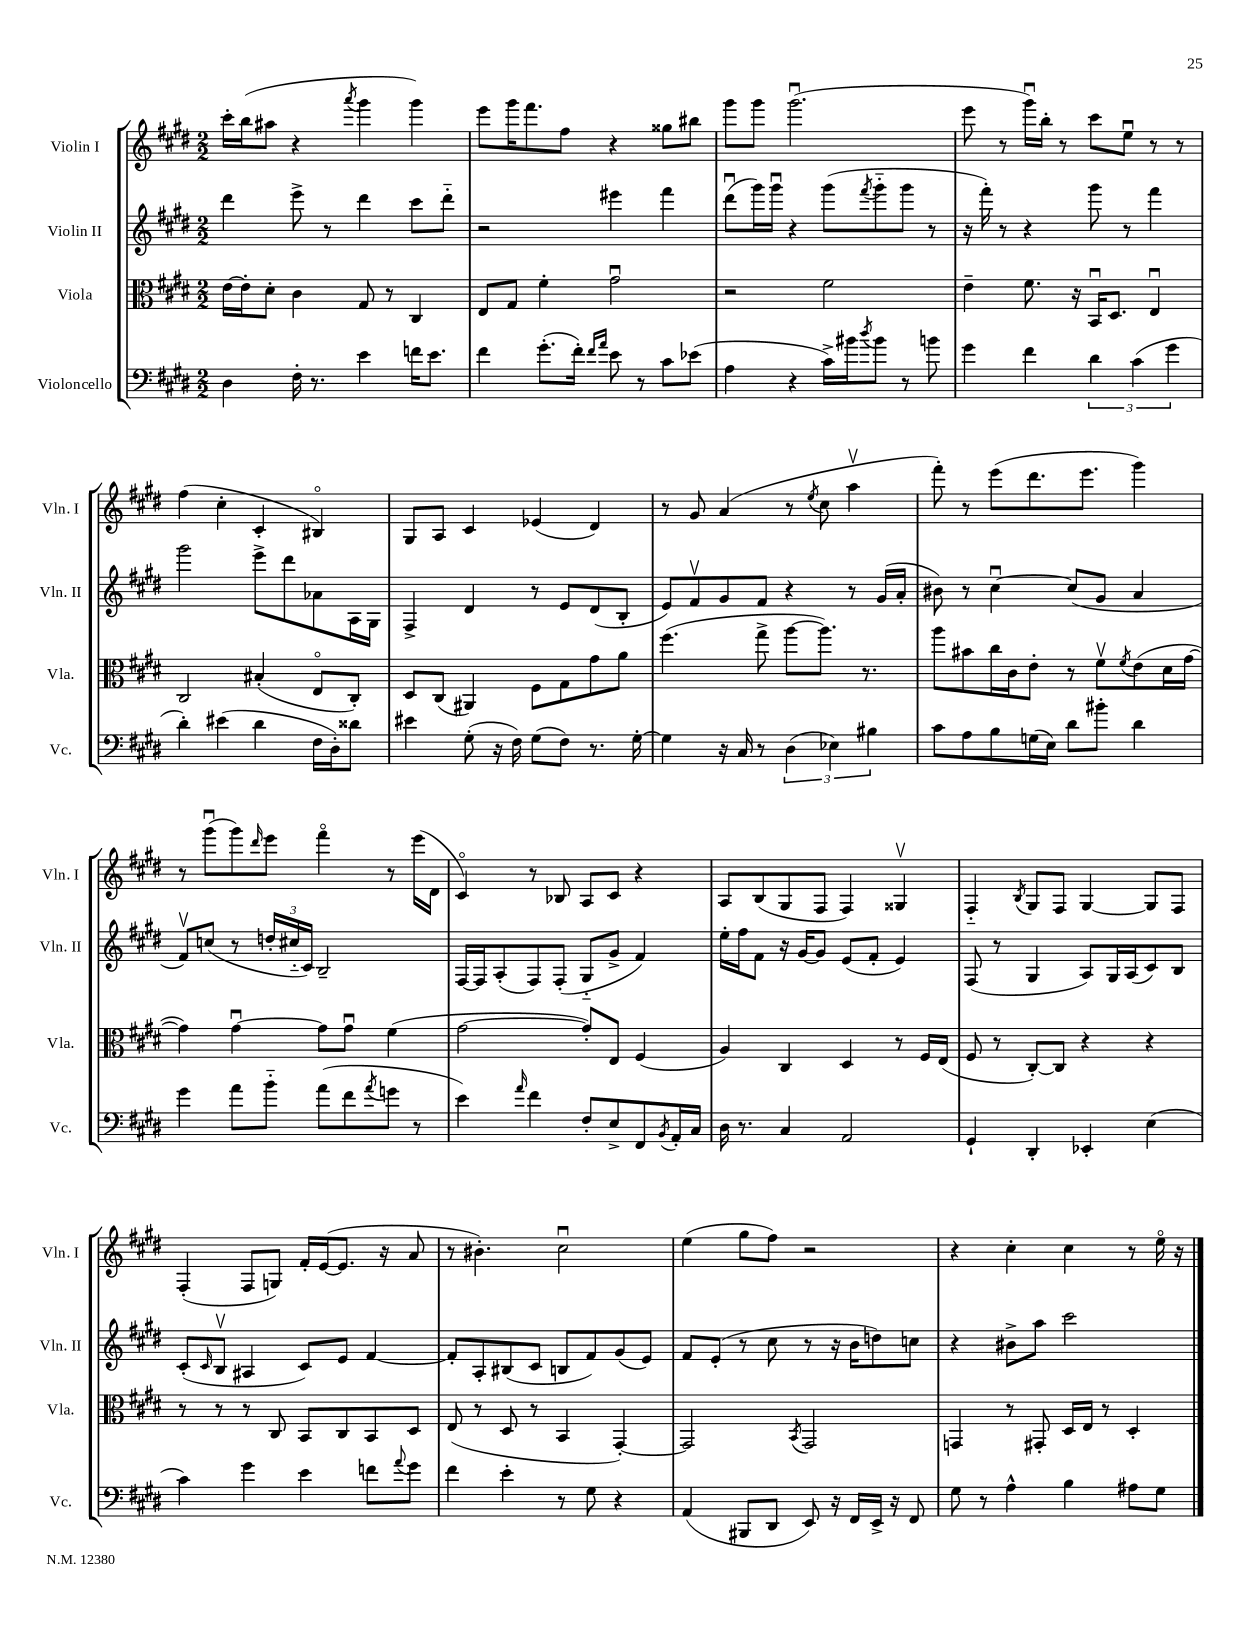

**kern	**kern	**kern	**kern
*part4	*part3	*part2	*part1
*staff4	*staff3	*staff2	*staff1
*I"Violoncello	*I"Viola	*I"Violin II	*I"Violin I
*I'Vc.	*I'Vla.	*I'Vln. II	*I'Vln. I
*clefF4	*clefC3	*clefG2	*clefG2
*k[f#c#g#d#]	*k[f#c#g#d#]	*k[f#c#g#d#]	*k[f#c#g#d#]
*M2/2	*M2/2	*M2/2	*M2/2
=1	=1	=1	=1
4D#\	[16e\LL	4ddd#\	16ccc#'\LL
.	16e'\J]	.	(16bb\J
.	8d#'\J	.	8aa#X\J
16F#'\	4c#\	8eee^\	4r
8.r	.	.	.
.	.	8r	.
.	.	.	8qaaa/
4e\	8G#/	4ddd#\	4ggg#\
.	8r	.	.
16fn\KL	4C#/	8ccc#\L	4ggg#\)
8.e\J	.	.	.
.	.	8ddd#\J	.
=2	=2	=2	=2
4f#\	8E/L	2r	8eee\L
.	8G#/J	.	16ggg#\K
.	.	.	8.fff#\
(8.g#'\L	4f#'\	.	.
.	.	.	8ff#\J
16f#'\Jk)	.	.	.
16qqf#/LL	.	.	.
16qqa/JJ	.	.	.
8e\	2g#u\	4eee#X\	4r
8r	.	.	.
8c#\L	.	4fff#\	8gg##X\L
(8e-X\J	.	.	8bb#X\J
=3	=3	=3	=3
4A\	2r	(8ddd#u\L	8ggg#\L
.	.	16ggg#\L)	8ggg#\J
.	.	16ggg#u\JJ	.
4r	.	4r	(2.ggg#u\
16c#^\LL)	2f#\	(8ggg#\L	.
16b#X\J	.	.	.
8qdd#/	.	8qfff#/	.
8b#\J	.	8ggg#\	.
8r	.	8ggg#\J	.
8bn\	.	8r	.
=4	=4	=4	=4
4g#\	4e~\	16r	8eee\
.	.	16fff#'\)	.
.	.	8r	8r
4f#\	8.f#\	4r	16ggg#u\LL)
.	.	.	16bb'\JJ
.	.	.	8r
.	16r	.	.
6d#\	16BBu/KL	8ggg#\	8ccc#\L
.	8.D#/J	.	.
.	.	8r	8eeu\J
(6c#\	.	.	.
.	4Eu/	4fff#\	8r
6g#\	.	.	.
.	.	.	8r
!!LO:LB:g=z
=5	=5	=5	=5
4d#'\)	2C#/	2ggg#\	(4ff#\
(4e#X\	.	.	4cc#'\
4d#\	(4B#X'/	8eee^\L	4c#'/
.	.	8ddd#\	.
16F#\LL	8E/L	8a-X\	4B#X/)
16D#'\J)	.	.	.
8d##X\J	8C#'/J)	16A\L	.
.	.	16G#\JJ	.
=6	=6	=6	=6
4e#X\	8D#/L	4F#^/	8G#/L
.	(8C#/J	.	8A/J
(8G#'\	4AA#X/)	4d#/	4c#/
16r	.	.	.
16F#\)	.	.	.
(8G#\L	8F#\L	8r	(4e-X/
8F#\J)	8G#\	8e/L	.
8.r	8g#\	(8d#/	4d#/)
.	8a\J	8B'/J	.
[16G#'\	.	.	.
=7	=7	=7	=7
4G#\]	(4.ff#\	8e/L)	8r
.	.	8f#v/	8g#/
16r	.	8g#/	(4a/
16C#/	.	.	.
8r	8gg#^\	8f#/J	.
(6D#\	[8aa\L	4r	8r
.	.	.	8qee/
.	8.aa\J])	.	8cc#\
6E-X\)	.	.	.
.	.	8r	4aav\
.	8.r	.	.
6B#X\	.	.	.
.	.	(16g#/LL	.
.	.	16a'/JJ	.
=8	=8	=8	=8
8c#\L	8aa\L	8b#X\)	8fff#'\)
8A\	8b#X\	8r	8r
8B\	16cc#\L	[4cc#u\	(8eee\L
.	16c#\J	.	.
(16Gn\L	8e'\J	.	8.ddd#\
16E\JJ)	.	.	.
8d#\L	8r	(8cc#/L]	.
.	.	.	8.eee\J
8b#X'\J	8f#v\L	8g#/J	.
.	8qf#/	.	.
4d#\	(8e\	4a/	4ggg#\)
.	16d#\L	.	.
.	[16g#\JJ	.	.
!!LO:LB:g=z
=9	=9	=9	=9
4g#\	4g#\])	8f#v/L)	8r
.	.	(8ccn/J	(8ggg#u\L
8a\L	[4g#u\	8r	8ggg#\)
.	.	.	16qqddd#/
8b\J	.	24ddn'/LL	8eee\J
.	.	24cc#X/	.
.	.	24c#/JJ)	.
(8a\L	8g#\L]	2B~/	4fff#\
8f#\	8g#u\J	.	.
8qa/	.	.	.
8gn\J	(4f#\	.	8r
8r	.	.	(16eee\LL
.	.	.	16d#\JJ
=10	=10	=10	=10
4e\)	[2g#\	[16F#/LL	4c#/)
.	.	16F#/J]	.
.	.	(8A'/	.
16qqa/	.	.	.
4f#\	.	8F#/)	8r
.	.	(8F#'/J	8B-X/
8F#'/L	8g#'/L])	8G#/L	8A/L
8E^/	8E/J	8g#^/J	8c#/J
8FF#/	(4F#/	4f#/)	4r
8qBB/	.	.	.
16AA'/L	.	.	.
16C#/JJ	.	.	.
=11	=11	=11	=11
16D#\	4A/)	16ee'\LL	8A/L
8.r	.	16ff#\J	.
.	.	8f#\J	(8B/
4C#/	4C#/	16r	8G#/
.	.	[16g#/KL	.
.	.	8g#/J]	8F#/J
2AA/	4D#/	(8e/L	4F#/)
.	.	8f#'/J	.
.	8r	4e/)	4G##Xv/
.	16F#/LL	.	.
.	(16E/JJ	.	.
=12	=12	=12	=12
4GG#`/	8F#/	(8F#/	4F#/
.	8r	8r	.
.	.	.	8qB/
4DD#'/	[8C#'/L)	4G#/	8G#/L
.	8C#/J]	.	8F#/J
4EE-X'/	4r	8A/L)	[4G#/
.	.	16G#/L	.
.	.	(16A/J	.
(4E\	4r	8c#/)	8G#/L]
.	.	8B/J	8F#/J
!!LO:LB:g=z
=13	=13	=13	=13
4c#\)	8r	(8c#'/L	(4F#'/
.	.	16qqc#/	.
.	8r	8Bv/J	.
4g#\	8r	4A#X/	8F#/L
.	8C#/	.	8Gn/J)
4e\	8BB/L	8c#/L)	16f#'/LL
.	.	.	([16e/J
.	8C#/	8e/J	8.e/J]
8fn\L	8BB/	[4f#/	.
.	.	.	16r
8qqa/	.	.	.
8g#\J	8D#/J	.	8a/
=14	=14	=14	=14
4f#\	(8E/	8f#'/L]	8r
.	8r	8A'/	4.b#X'\)
4e'\	8D#/	(8B#X/	.
.	8r	8c#/J	.
8r	4BB/	8Bn/L	2cc#u\
8G#\	.	8f#/)	.
4r	[4GG#'/)	(8g#/	.
.	.	8e/J)	.
=15	=15	=15	=15
(4AA/	2GG#/]	8f#/L	(4ee\
.	.	(8e'/J	.
8BBB#X/L	.	8r	8gg#\L
8DD#/J	.	8cc#\	8ff#\J)
.	8qBB/	.	.
8EE/)	2GG#/	8r	2r
16r	.	16r	.
16FF#/LL	.	16b\KL	.
16EE^/JJ	.	8ddn\)	.
16r	.	.	.
8FF#/	.	8ccn\J	.
=16	=16	=16	=16
8G#\	4GGn/	4r	4r
8r	.	.	.
4A^^\	8r	8b#X^\L	4cc#'\
.	8GG#X'/	8aa\J	.
4B\	16D#/LL	2ccc#\	4cc#\
.	16E/JJ	.	.
.	8r	.	.
8A#X\L	4D#'/	.	8r
8G#\J	.	.	16ee\
.	.	.	16r
==	==	==	==
*-	*-	*-	*-
